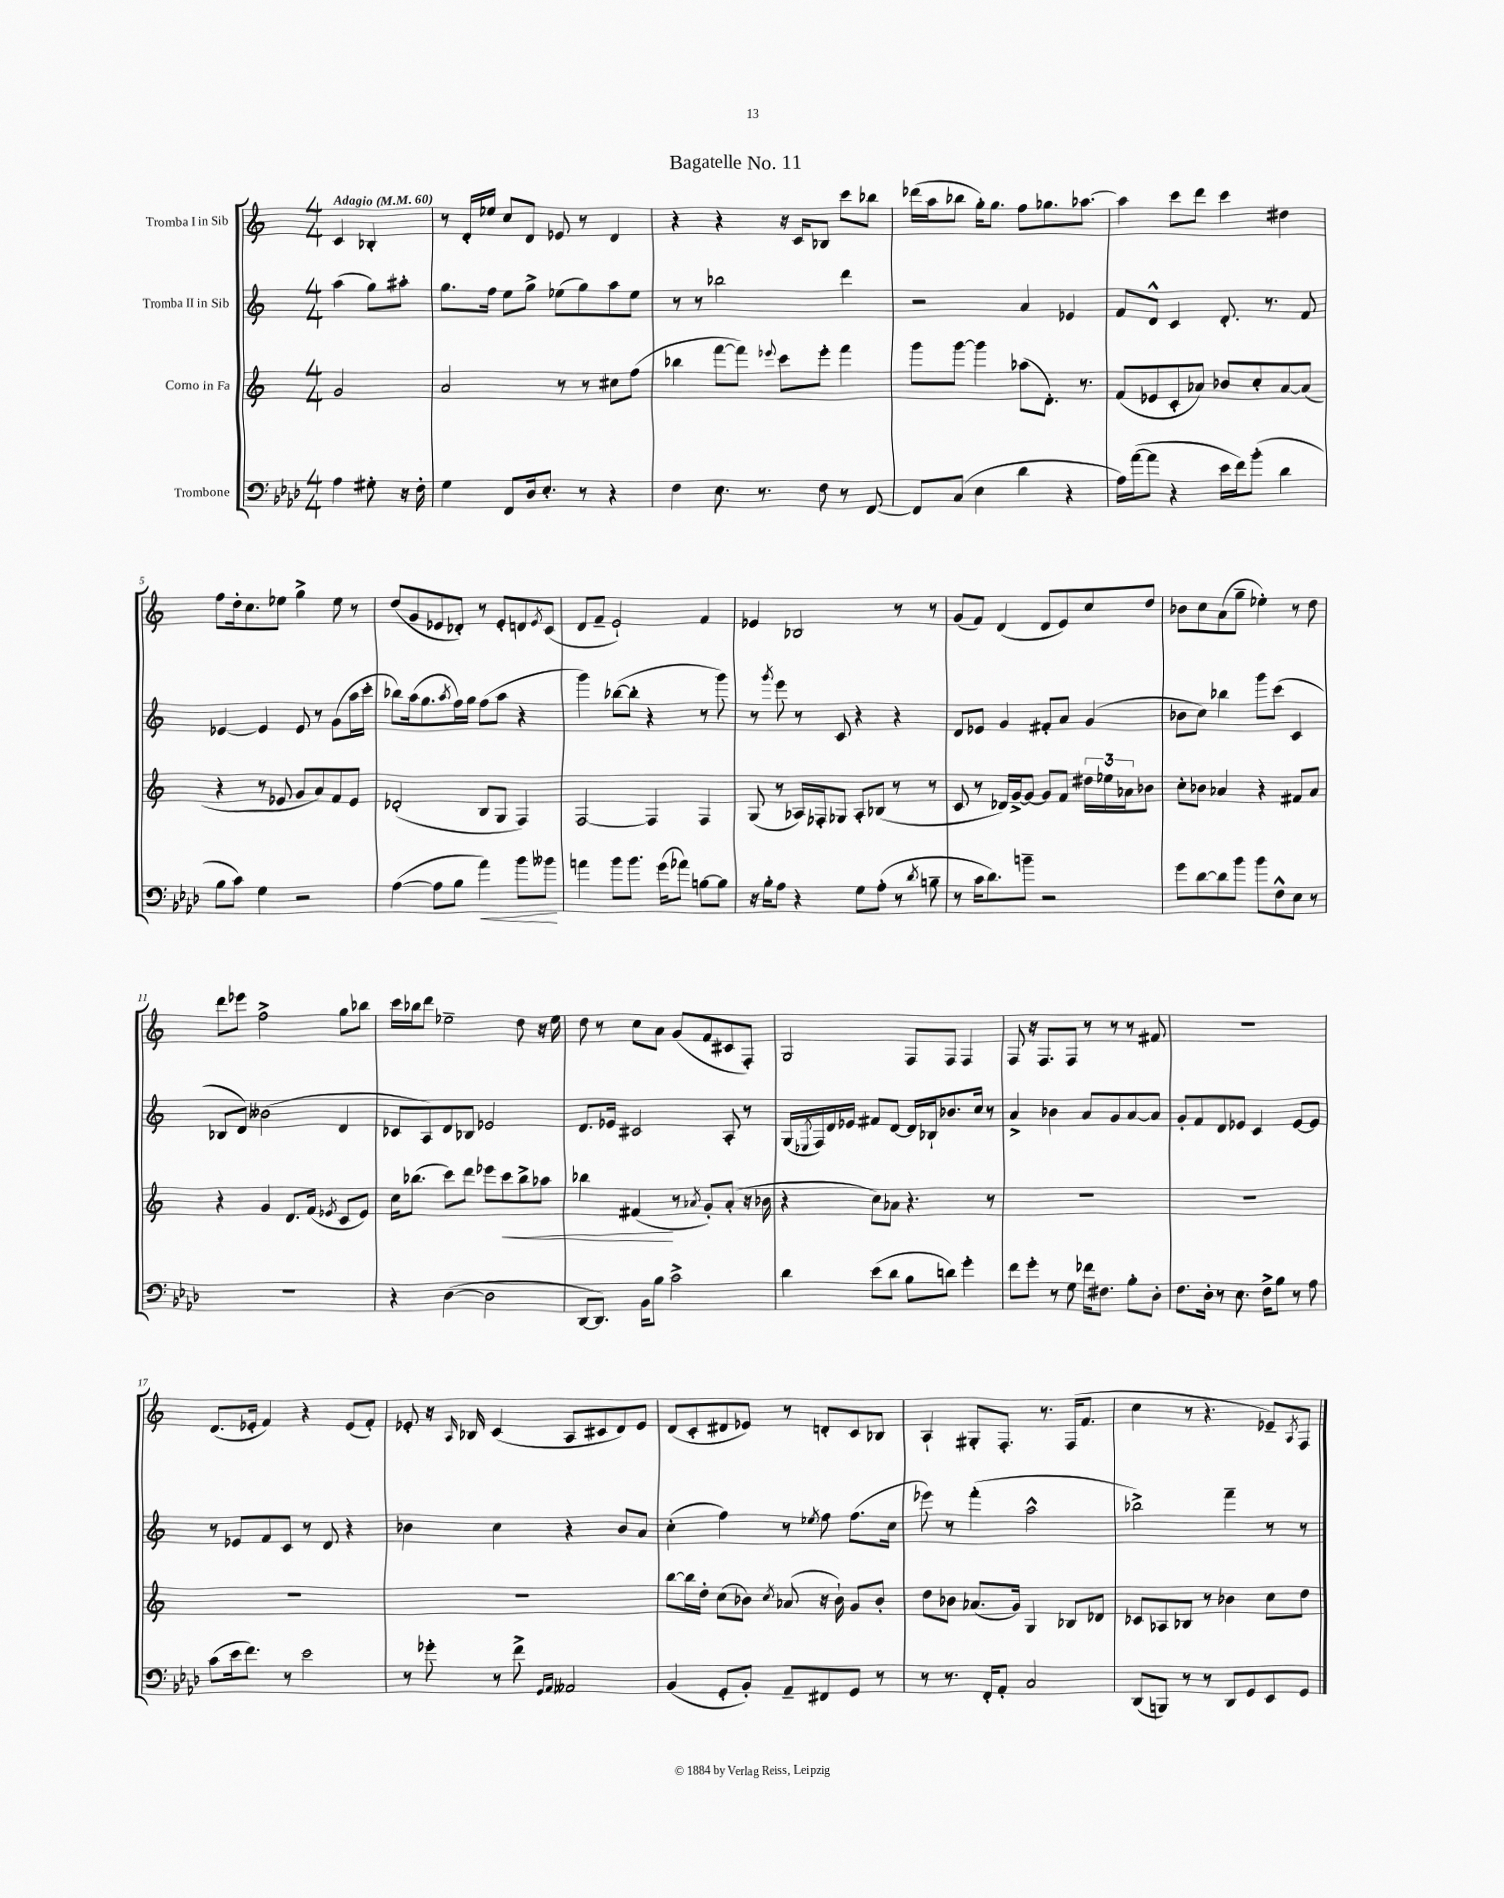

**kern	**dynam	**kern	**dynam	**kern	**kern
*part4	*part4	*part3	*part3	*part2	*part1
*staff4	*staff4	*staff3	*staff3	*staff2	*staff1
*I"Trombone	*	*I"Corno in Fa	*	*I"Tromba II in Sib	*I"Tromba I in Sib
*clefF4	*	*clefG2	*	*clefG2	*clefG2
*k[b-e-a-d-]	*	*k[]	*	*k[]	*k[]
*M4/4	*	*M4/4	*	*M4/4	*M4/4
*MM60	*	*MM60	*	*MM60	*MM60
=	=	=	=	=	=
!	!	!	!	!	!LO:TX:a:B:t=Adagio
4A-\	.	2g/	.	(4aa\	4c/
8G#X'\	.	.	.	8gg\L)	4B-X'/
16r	.	.	.	8aa#X'\J	.
16F'\	.	.	.	.	.
=1	=1	=1	=1	=1	=1
4G\	.	2a/	.	8.gg\L	8r
.	.	.	.	.	16d'/LL
.	.	.	.	16ff\Jk	16ee-X/JJ
8FF/L	.	.	.	8ee\L	8cc/L
16D-/k	.	.	.	8gg^\J	8d/J
8.E-'/J	.	.	.	.	.
.	.	8r	.	(8ee-X\L	8e-X/
8r	.	8r	.	8gg\)	8r
4r	.	8cc#X\L	.	8aa\	4d/
.	.	(8ff\J	.	8ee-\J	.
=2	=2	=2	=2	=2	=2
4F\	.	4bb-X\	.	8r	4r
.	.	.	.	8r	.
8.E-\	.	[8fff\L	.	2bb-X\	4r
.	.	8fff\J])	.	.	.
8.r	.	.	.	.	.
.	.	8qqeee-X/	.	.	.
.	.	8ccc\L	.	.	16r
.	.	.	.	.	16c/KL
8F\	.	8eee-'\J	.	.	8B-X/J
8r	.	4fff\	.	4ddd\	8ccc\L
[8FF/	.	.	.	.	8bb-X\J
=3	=3	=3	=3	=3	=3
8FF/L]	.	8ggg\L	.	2r	(16ddd-X\LL
.	.	.	.	.	16aa\J
(8C/J	.	[8ggg\J	.	.	8bb-X\J
4E-\	.	4ggg\]	.	.	16gg'\KL)
.	.	.	.	.	8.gg\J
4d-\	.	(8aa-X\L	.	4a/	8ff\L
.	.	8.d'\J)	.	.	8.gg-X\
4r	.	.	.	4e-X/	.
.	.	8.r	.	.	[8.aa-X\J
=4	=4	=4	=4	=4	=4
16A-\LL)	.	(8f/L	.	8f/L	4aa-\]
([16a-\J	.	.	.	.	.
8a-\J]	.	8e-X/	.	8d^^/J	.
4r	.	8c'/	.	4c/	8ccc\L
.	.	8a-X/J)	.	.	8ddd\J
16e-\LL	.	8b-X/L	.	8.d'/	4ccc\
16f\J)	.	.	.	.	.
(8b-'\J	.	8cc'/	.	.	.
.	.	.	.	8.r	.
4d-\	.	[8a-/	.	.	4dd#X\
.	.	(8a-/J]	.	8f/	.
!!LO:LB:g=z
=5	=5	=5	=5	=5	=5
8B-\L	.	4r	.	[4e-X/	8ff\L
8c\J)	.	.	.	.	16dd'\k
.	.	.	.	.	8.cc\
4G\	.	8r	.	4e-/]	.
.	.	8e-X/	.	.	8ee-X\J
2r	.	8g/L	.	8e-/	4gg^\
.	.	8a/)	.	8r	.
.	.	8f/	.	(8g\L	8ee-\
.	.	8e-/J	.	16aa\L	8r
.	.	.	.	16ccc'\JJ	.
=6	=6	=6	=6	=6	=6
([4A-\	.	(2d-X'/	.	8bb-X\L)	(8dd/L
.	.	.	.	(16aa\k	8g/
.	.	.	.	8.gg\	.
8A-\L]	.	.	.	.	8e-X/
.	.	.	.	8qaa/	.
8B-\J	.	.	.	16ff\L)	8d-X'/J)
.	.	.	.	16gg\JJ	.
!	!LO:HP:b	!	!	!	!
4a-\)	<	8B/L	.	(8ff\L	8r
.	.	8G/J	.	8aa\J	8e-'/L
8b-\L	.	4F/)	.	4r	8dn/
.	.	.	.	.	8qe-/
8b--X\J	.	.	.	.	(8c/J
.	[	.	.	.	.
=7	=7	=7	=7	=7	=7
4an\	.	[2F/	.	4ggg\)	8d/L
.	.	.	.	.	8f~/J
8b-\L	.	.	.	([8bb-X\L	2e`/)
8.b-\J	.	.	.	8bb-'\J]	.
.	.	4F/]	.	4r	.
(16g\KL	.	.	.	.	.
8a-X\J)	.	.	.	.	.
[8Bn\L	.	4F/	.	8r	4f/
8B\J]	.	.	.	8ggg\)	.
=8	=8	=8	=8	=8	=8
16r	.	(8G/	.	8r	4e-X/
16B-'\KL	.	.	.	.	.
.	.	.	.	8qggg/	.
8A-\J	.	8r	.	8eee\	.
4r	.	16A-X/LL)	.	8r	2B-X/
.	.	16F-X'/J	.	.	.
.	.	8G-X/J	.	8c/	.
8G\L	.	8A-'/L	.	4r	.
(8A-'\J	.	(8B-X/J	.	.	.
8r	.	8r	.	4r	8r
8qd-/	.	.	.	.	.
8Bn~\	.	8r	.	.	8r
=9	=9	=9	=9	=9	=9
8r	.	8c/	.	8d/L	(8g/L
16c\KL	.	8r	.	8e-X/J	8f/J)
8.d-\)	.	.	.	.	.
.	.	16d-X/LL)	.	4g/	(4d/
.	.	[16g^/J	.	.	.
8bn~\J	.	8g/J_	.	.	.
2r	.	8g/L]	.	8f#X'/L	8d/L
.	.	8f/J	.	8a/J	8e/)
.	.	24dd#X\LL	.	(4g/	8cc/
.	.	24ee-X\	.	.	.
.	.	24a-X\J	.	.	.
.	.	8b-X\J	.	.	8dd/J
=10	=10	=10	=10	=10	=10
8g\L	.	8cc'\L	.	8b-X\L	8b-X\L
[8d-\	.	8b-X\J	.	8cc\J)	8cc\
8d-\]	.	4a-X/	.	4bb-X\	(8a\
8b-\J	.	.	.	.	8gg~\J
8b-\L	.	4r	.	8ggg\L	4ee-X'\)
8F^^\	.	.	.	(8ccc\J	.
8E-\J	.	8f#X/L	.	4c/	8r
8r	.	8a-/J	.	.	8dd\
!!LO:LB:g=z
=11	=11	=11	=11	=11	=11
1r	.	4r	.	8B-X/L	8ddd\L
.	.	.	.	8d/J)	8eee-X\J
.	.	4g/	.	(2b--X\	2ff^\
.	.	8.d/L	.	.	.
.	.	(16f/Jk	.	.	.
.	.	8qe-X/	.	.	.
.	.	8c/L	.	4d/	8gg\L
.	.	8e-/J)	.	.	8bb-X\J
=12	=12	=12	=12	=12	=12
4r	.	16cc\KL	.	8c-X/L	16ccc\LL
.	.	(8.bb-X\J	.	.	16bb-X\J
.	.	.	.	8A/)	8ddd\J
([4D-\	.	8ccc\L)	.	8d/	2ee-X~\
.	.	8ddd\J	.	8B-X/J	.
2D-\]	.	8eee-X\L	.	2e-X/	.
!	!	!	!LO:HP:b	!	!
.	.	8ccc\	<	.	.
.	.	8bb-^\	.	.	8dd\
.	.	8aa-X\J	.	.	16r
.	.	.	.	.	16ee-\
=13	=13	=13	=13	=13	=13
[8DD-/L	.	4bb-X\	.	8.d/L	8dd\
8.DD-/J])	.	.	.	.	8r
.	.	.	.	16e-X/Jk	.
.	.	(4f#X/	.	2c#X/	8cc\L
16BB-\KL	.	.	.	.	.
8B-\J	.	.	.	.	8a\J
2c^\	.	8r	[	.	(8g/L
.	.	8qa-X/	.	.	.
.	.	8g'/L)	.	.	8f/
.	.	(8a-'/J	.	8A'/	8c#X/
.	.	16r	.	8r	8F'/J)
.	.	16b-X\	.	.	.
=14	=14	=14	=14	=14	=14
4d-\	.	4r	.	(16G/LL	2G/
.	.	.	.	8qE-X/	.
.	.	.	.	16F/)	.
.	.	.	.	16d/	.
.	.	.	.	16e-X/JJ	.
(8e-\L	.	8cc\L)	.	8f#X/L	.
8d-\J	.	8a-X\J	.	[8d/J	.
8B-\L	.	4.r	.	16d/LL]	8F/L
.	.	.	.	16B-X`/J	.
8dn\J)	.	.	.	8.b-X/	8F/J
4g'\	.	.	.	.	4F/
.	.	.	.	16cc/Jk	.
.	.	8r	.	8r	.
=15	=15	=15	=15	=15	=15
8f\L	.	1r	.	4a^/	8F/
8g'\J	.	.	.	.	16r
.	.	.	.	.	8.F/L
8r	.	.	.	4b-X\	.
8G\	.	.	.	.	8F/J
16f-X\KL	.	.	.	8a/L	8r
8.F#X\J	.	.	.	.	.
.	.	.	.	8g/	8r
8B-'\L	.	.	.	[8a/	8r
8D-'\J	.	.	.	8a/J]	8f#X/
=16	=16	=16	=16	=16	=16
8.F\L	.	1r	.	8g'/L	1r
.	.	.	.	8f/	.
16D-'\Jk	.	.	.	.	.
8r	.	.	.	8d/	.
8.E-\	.	.	.	8e-X/J	.
.	.	.	.	4c/	.
16F^\KL	.	.	.	.	.
8B-\J	.	.	.	.	.
8r	.	.	.	[8e-/L	.
8A-\	.	.	.	8e-/J]	.
!!LO:LB:g=z
=17	=17	=17	=17	=17	=17
(8c\L	.	1r	.	8r	(8.d/L
16e-\k	.	.	.	8e-X/L	.
8.f\J)	.	.	.	.	16e-X'/Jk
.	.	.	.	8f/	4f/)
8r	.	.	.	8c/J	.
2e-\	.	.	.	8r	4r
.	.	.	.	8d/	.
.	.	.	.	4r	(8e-/L
.	.	.	.	.	8f'/J)
=18	=18	=18	=18	=18	=18
8r	.	1r	.	4b-X\	8e-X'/
8g-X'\	.	.	.	.	16r
.	.	.	.	.	16qqA/
.	.	.	.	.	16B-X/
8r	.	.	.	4cc\	(4c/
8f^\	.	.	.	.	.
16qqGG/LL	.	.	.	.	.
16qqAA-/JJ	.	.	.	.	.
2AA--X/	.	.	.	4r	8A/L
.	.	.	.	.	8c#X/
.	.	.	.	8b-/L	8d/)
.	.	.	.	8a/J	8e-/J
=19	=19	=19	=19	=19	=19
(4BB-/	.	[8bb\L	.	(4cc'\	(8d/L
.	.	16bb\L]	.	.	8c'/
.	.	16dd'\JJ	.	.	.
8GG'/L	.	(8cc\L	.	4ff\)	8d#X/
8BB-'/J)	.	8b-X\J)	.	.	8e-X/J)
.	.	8qcc/	.	.	.
8AA-~/L	.	(8a-X/	.	8r	8r
.	.	.	.	8qee-X/	.
8FF#X/	.	16r	.	8ff\	8dn'/L
.	.	16b-`\)	.	.	.
8GG/J	.	8g/L	.	(8.ff\L	8c/
8r	.	8b-'/J	.	.	8B-X/J
.	.	.	.	16cc\Jk	.
=20	=20	=20	=20	=20	=20
8r	.	8dd\L	.	8eee-X\)	4A`/
8.r	.	8b-X\J	.	8r	.
.	.	(8.a-X/L	.	(4fff'\	8G#X'/L
16FF'/KL	.	.	.	.	.
8AA-'/J	.	.	.	.	8.F'/J
.	.	16g/Jk)	.	.	.
2C/	.	4G/	.	2aa^^\	.
.	.	.	.	.	8.r
.	.	8B-X/L	.	.	(16F/KL
.	.	.	.	.	8.f/J
.	.	8d-X/J	.	.	.
=21	=21	=21	=21	=21	=21
(8DD-/L	.	8c-X/L	.	2bb-X^\)	4cc\
8BBBn/J)	.	8A-X/	.	.	.
8r	.	8B-X/J	.	.	8r
8r	.	8r	.	.	4.r
8DD-/L	.	4b-X\	.	4fff~\	.
8GG/	.	.	.	.	.
8EE-/	.	8cc\L	.	8r	8e-X~/L)
.	.	.	.	.	8qA/
8GG/J	.	8dd\J	.	8r	8F/J
==	==	==	==	==	==
*-	*-	*-	*-	*-	*-
